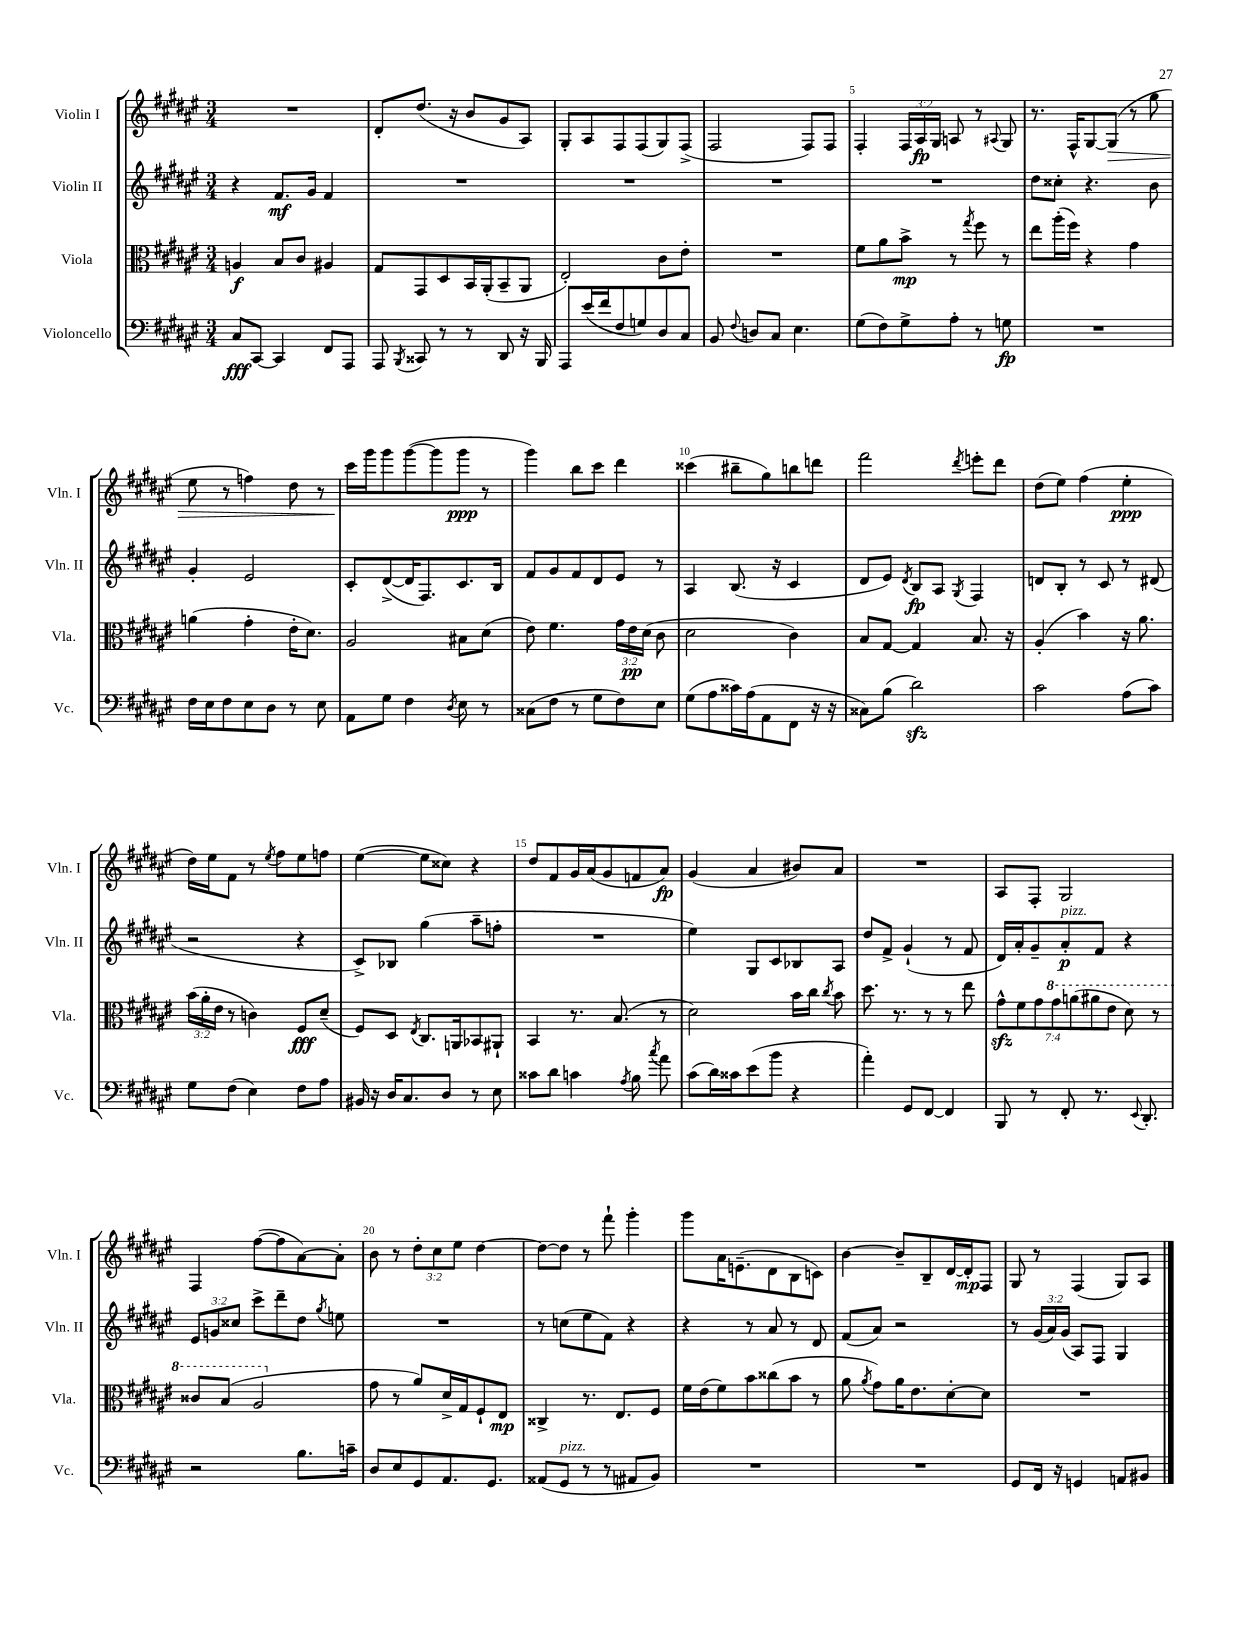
<<
\new StaffGroup <<
\new Staff = "s0" \with { instrumentName = "Violin I" shortInstrumentName = "Vln. I" } {
    \clef treble \key fis \major \numericTimeSignature \time 3/4 \override Staff.TupletNumber.text = #tuplet-number::calc-fraction-text
    \autoBeamOff R2. |
    dis'8[-. dis''8.]( r16 b'8[ gis'8 ais8]) |
    gis8[-. ais8 fis8 fis8( gis8) fis8]->( |
    fis2 fis8[) fis8] |
    fis4-. \tuplet 3/2 { fis16[ ais16\fp gis16] } a8 r8 \appoggiatura { ais8 } gis8 |
    r8. fis16[-^ gis8~ gis8]\>( r8 gis''8 |
    eis''8 r8 f''4) dis''8 r8 |
    cis'''16[\! gis'''16 gis'''8 gis'''8~( gis'''8 gis'''8]\ppp r8 |
    gis'''4) b''8[ cis'''8] dis'''4 |
    cisis'''4( bis''8[-- gis''8) b''8 d'''8] |
    fis'''2 \acciaccatura { dis'''8 } e'''8[-. dis'''8] |
    dis''8[( eis''8]) fis''4( eis''4-.\ppp |
    dis''16[) eis''16 fis'8] r8 \acciaccatura { eis''8 } fis''8[ eis''8 f''8] |
    eis''4~( eis''8[ cisis''8]) r4 |
    dis''8[ fis'8 gis'16 ais'16( gis'8 f'8 ais'8]\fp) |
    gis'4( ais'4 bis'8[) ais'8] |
    R2. |
    ais8[ fis8]-. gis2 |
    fis4 fis''8[~( fis''8 ais'8~) ais'8]-. |
    b'8 r8 \tuplet 3/2 { dis''8[-. cis''8 eis''8] } dis''4~ |
    dis''8[~ dis''8] r8 fis'''8-! gis'''4-. |
    gis'''8[ ais'16 e'8.--( dis'8 b8 c'8]) |
    b'4~ b'8[-- b8-- dis'16~ dis'16-.\mp fis8] |
    gis8 r8 fis4( gis8[) ais8] \bar "|." |
}
\new Staff = "s1" \with { instrumentName = "Violin II" shortInstrumentName = "Vln. II" } {
    \clef treble \key fis \major \numericTimeSignature \time 3/4 \override Staff.TupletNumber.text = #tuplet-number::calc-fraction-text
    \autoBeamOff r4 fis'8.[\mf gis'16] fis'4 |
    R2. |
    R2. |
    R2. |
    R2. |
    dis''8[ cisis''8]-. r4. b'8 |
    gis'4-. eis'2 |
    cis'8[-. dis'8~->( dis'16 fis8.) cis'8. b16] |
    fis'8[ gis'8 fis'8 dis'8 eis'8] r8 |
    ais4 b8.( r16 cis'4 |
    dis'8[ eis'8]) \acciaccatura { dis'8 } b8[\fp ais8] \acciaccatura { gis8 } fis4 |
    d'8[ b8]-. r8 cis'8 r8 dis'8( |
    r2 r4 |
    cis'8[->) bes8] gis''4( ais''8[-- f''8]-. |
    R2. |
    eis''4) gis8[ cis'8 bes8 ais8] |
    dis''8[ fis'8]-> gis'4-!( r8 fis'8 |
    dis'16[) ais'16-. gis'8-- ais'8-.\p^\markup { \italic "pizz." } fis'8] r4 |
    \tuplet 3/2 { eis'8[ g'8 cisis''8] } cis'''8[-> dis'''8-- dis''8] \acciaccatura { gis''8 } e''8 |
    R2. |
    r8 c''8[( eis''8 fis'8]) r4 |
    r4 r8 ais'8 r8 dis'8 |
    fis'8[( ais'8]) r2 |
    r8 \tuplet 3/2 { gis'16[( ais'16) gis'16]( } ais8[) fis8] gis4 \bar "|." |
}
\new Staff = "s2" \with { instrumentName = "Viola" shortInstrumentName = "Vla." } {
    \clef alto \key fis \major \numericTimeSignature \time 3/4 \override Staff.TupletNumber.text = #tuplet-number::calc-fraction-text
    \autoBeamOff a4\f b8[ cis'8] ais4 |
    gis8[ gis,8 dis8 b,16 ais,16-.( b,8-- ais,8] |
    eis2-.) cis'8[ eis'8]-. |
    R2. |
    fis'8[ ais'8 b'8]->\mp r8 \acciaccatura { gis''8 } fis''8 r8 |
    eis''8[ ais''16-.( fis''16]) r4 gis'4 |
    a'4( gis'4-. eis'16[-. dis'8.]) |
    ais2 bis8[ dis'8]( |
    eis'8) fis'4. \tuplet 3/2 { gis'16[ eis'16\pp dis'16]( } cis'8 |
    dis'2 cis'4) |
    b8[ gis8]~ gis4 b8. r16 |
    ais4-.( b'4) r16 ais'8. |
    \tuplet 3/2 { b'16[( ais'16-. eis'16] } r8 c'4) fis8[\fff dis'8]--( |
    fis8[) dis8] \acciaccatura { eis8 } cis8.[ a,16 bes,8 ais,8]-! |
    b,4 r8. b8.( r8 |
    dis'2) b'16[ cis''16] \acciaccatura { cis''8 } b'8 |
    dis''8. r8. r8 r8 eis''8 |
    \tuplet 7/4 { gis'8[-^\sfz fis'8 gis'8 \ottava #1 gis''8 a''8( ais''8 eis''8] } dis''8) r8 |
    cisis''8[ b'8]( ais'2 \ottava #0 |
    gis'8 r8 ais'8[) dis'16-> gis16 fis8-! eis8]\mp |
    cisis4-> r8. eis8.[ fis8] |
    fis'16[ eis'16( fis'8) b'8 cisis''8( b'8] r8 |
    ais'8 \acciaccatura { ais'8 } gis'8[) ais'16 eis'8. dis'8~-. dis'8] |
    R2. \bar "|." |
}
\new Staff = "s3" \with { instrumentName = "Violoncello" shortInstrumentName = "Vc." } {
    \clef bass \key fis \major \numericTimeSignature \time 3/4
    \autoBeamOff cis8[\fff cis,8]~ cis,4 fis,8[ ais,,8] |
    ais,,8 \acciaccatura { b,,8 } cisis,8 r8 r8 dis,8 r16 b,,16 |
    ais,,8[ eis'16( fis'16 fis8 g8) dis8 cis8] |
    b,8 \appoggiatura { fis8 } d8[ cis8] eis4. |
    gis8[( fis8) gis8-> ais8]-. r8 g8\fp |
    R2. |
    fis16[ eis16 fis8 eis8 dis8] r8 eis8 |
    ais,8[ gis8] fis4 \acciaccatura { dis8 } eis8 r8 |
    cisis8[( fis8] r8 gis8[ fis8) eis8] |
    gis8[( ais8 cisis'16) ais16( ais,8 fis,8] r16 r16 |
    cisis8[) b8]( dis'2\sfz) |
    cis'2 ais8[( cis'8]) |
    gis8[ fis8]( eis4) fis8[ ais8] |
    bis,16 r16 dis16[ cis8. dis8] r8 eis8 |
    cisis'8[ dis'8] c'4 \acciaccatura { ais8 } b8 \acciaccatura { cis''8 } ais'8 |
    cis'8[( dis'16) cisis'16 eis'8( b'8] r4 |
    ais'4-.) gis,8[ fis,8]~ fis,4 |
    b,,8 r8 fis,8-. r8. \appoggiatura { eis,8 } dis,8.-. |
    r2 b8.[ c'16]-- |
    dis8[ eis8 gis,8 ais,8. gis,8.] |
    aisis,8[( gis,8]^\markup { \italic "pizz." } r8 r8 ais,8[ b,8]) |
    R2. |
    R2. |
    gis,8[ fis,16] r16 g,4 a,8[ bis,8] \bar "|." |
}
>>
>>
\layout { \context { \Score \override BarNumber.break-visibility = ##(#f #t #t) barNumberVisibility = #(every-nth-bar-number-visible 5) } }
